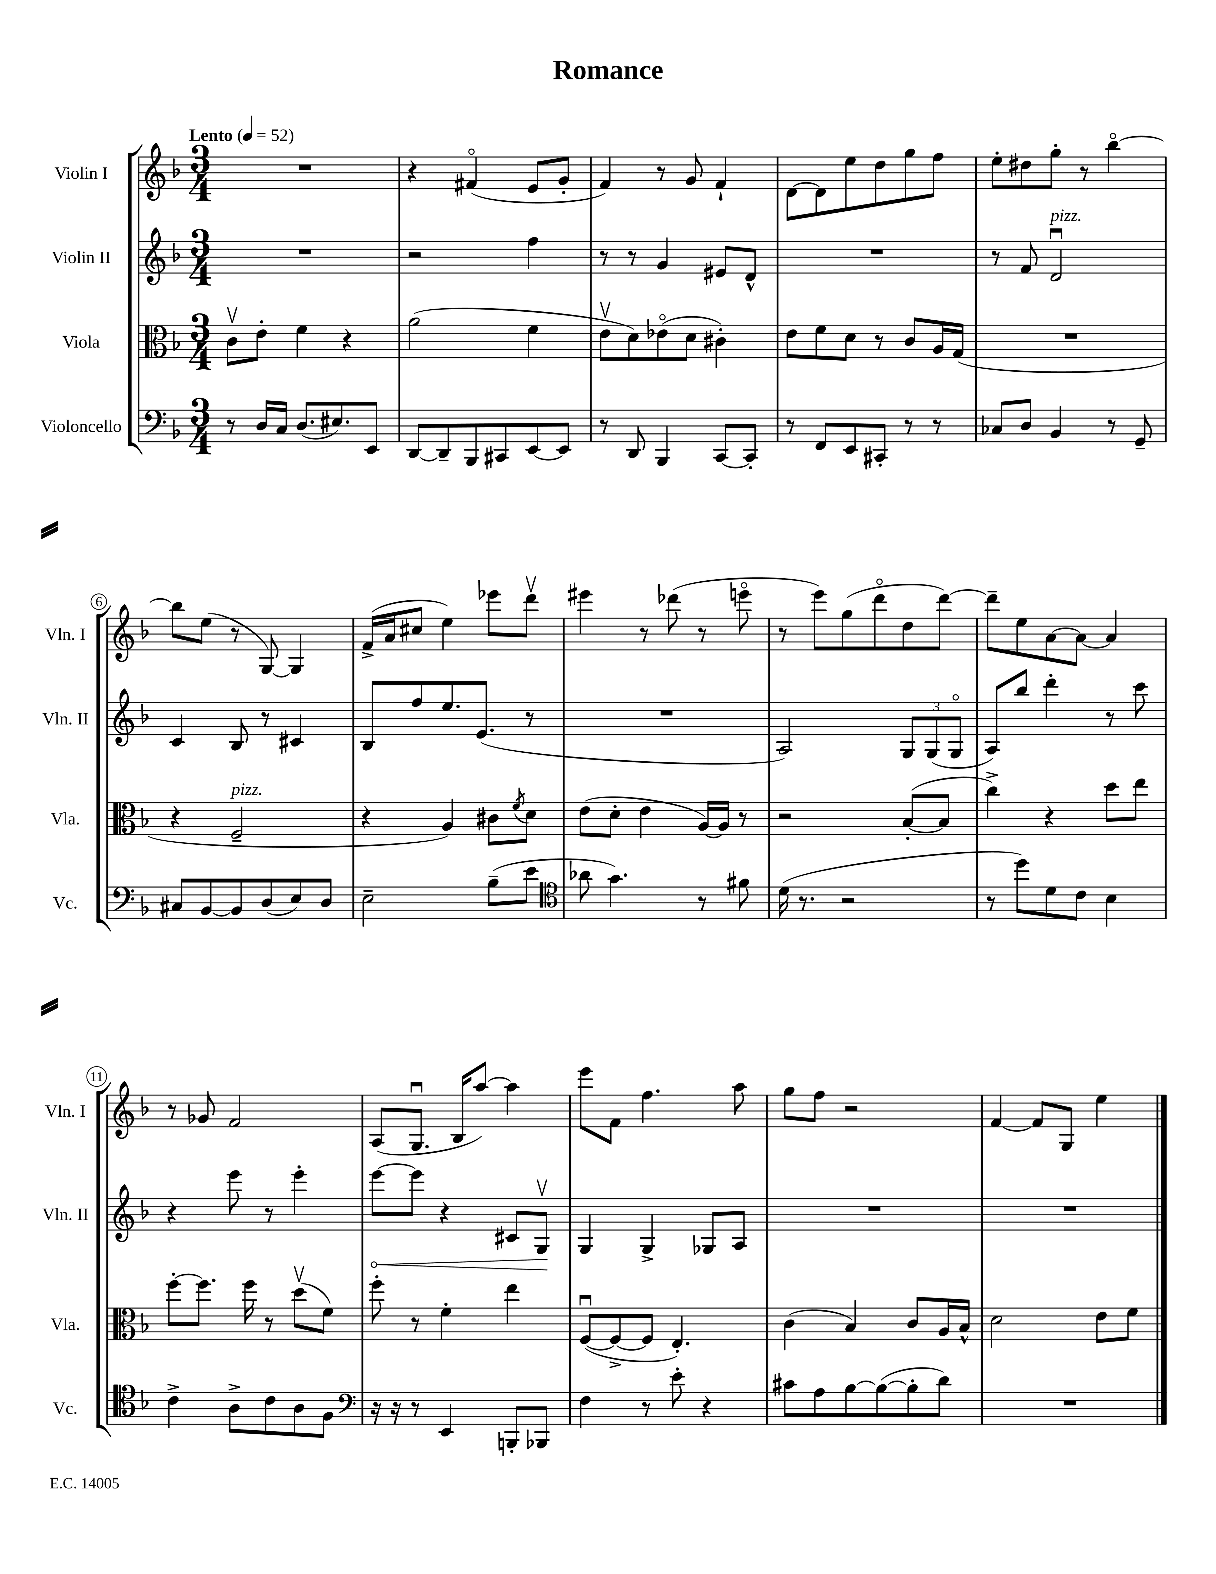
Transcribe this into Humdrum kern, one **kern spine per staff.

**kern	**kern	**kern	**kern
*staff4	*staff3	*staff2	*staff1
*clefF4	*clefC3	*clefG2	*clefG2
*k[b-]	*k[b-]	*k[b-]	*k[b-]
*M3/4	*M3/4	*M3/4	*M3/4
*MM52	*MM52	*MM52	*MM52
8r	8cv	2.r	2.r
16D	8e'	.	.
16C	.	.	.
(8.D	4f	.	.
8.E#)	.	.	.
.	4r	.	.
8EE	.	.	.
=	=	=	=
[8DD	(2a	2r	4r
8DD~]	.	.	.
8BBB-	.	.	(4f#o
8CC#	.	.	.
[8EE	4f	4ff	8e
8EE]	.	.	8g'
=	=	=	=
8r	8ev	8r	4f)
8DD	8d)	8r	.
4BBB-	(8e-o	4g	8r
.	8d	.	8g
[8CC	4c#')	8e#	4f`
8CC']	.	8d^^	.
=	=	=	=
8r	8e	2.r	[8d
8FF	8f	.	8d]
8EE	8d	.	8ee
8CC#'	8r	.	8dd
8r	8c	.	8gg
8r	16A	.	8ff
.	(16G	.	.
=	=	=	=
8C-	2.r	8r	8ee'
8D	.	8f	8dd#
4BB-	.	2du	8gg'
.	.	.	8r
8r	.	.	[4bb-o
8GG~	.	.	.
=	=	=	=
8C#	4r	4c	8bb-]
[8BB-	.	.	(8ee
8BB-]	2F~	8B-	8r
(8D	.	8r	[8G)
8E)	.	4c#	4G]
8D	.	.	.
=	=	=	=
2E~	4r	8B-	(16f^
.	.	.	16a
.	.	8ff	8cc#
.	4A)	8.ee	4ee)
.	.	(8.e	.
(8B-~	8c#	.	8eee-
.	8qf	.	.
8e	8d	8r	8dddv
=	=	=	=
*clefC4	*	*	*
8a-	(8e	2.r	4eee#
4.g)	8d'	.	.
.	4e	.	8r
.	.	.	(8ddd-
8r	[16A)	.	8r
.	16A]	.	.
8f#	8r	.	8eeeo
=	=	=	=
(16d	2r	2A)	8r
8.r	.	.	.
.	.	.	8eee)
2r	.	.	(8gg
.	.	.	8dddo
.	([8B-'	12G	8dd
.	.	(12G	.
.	8B-]	.	[8ddd)
.	.	12Go	.
=	=	=	=
8r	4cc^)	8A)	8ddd~]
8dd)	.	8bb-	8ee
8d	4r	4ddd'	[8a
8c	.	.	8a_
4B-	8dd	8r	4a]
.	8ee	8ccc	.
=	=	=	=
4c^	[8ff'	4r	8r
.	8.ff]	.	8g-
8A^	.	8eee	2f
.	16ff	.	.
8c	8r	8r	.
8A	(8ddv	4eee'	.
8F	8f)	.	.
=	=	=	=
*clefF4	*	*	*
16r	8ff'	[8eee	(8A
16r	.	.	.
8r	8r	8eee]	8.Gu
4EE	4f'	4r	.
.	.	.	16B-
.	.	.	[8aa)
8BBB'	4ee	8c#	4aa]
8BBB-	.	8Gv	.
=	=	=	=
4F	([8Fu	4G	8eee
.	8F^_	.	8f
8r	8F]	4G^	4.ff
8e'	4.E')	.	.
4r	.	8G-	.
.	.	8A	8aa
=	=	=	=
8c#	(4c	2.r	8gg
8A	.	.	8ff
[8B-	4B-)	.	2r
(8B-_	.	.	.
8B-']	8c	.	.
8d)	16A	.	.
.	16B-^^	.	.
=	=	=	=
2.r	2d	2.r	[4f
.	.	.	8f]
.	.	.	8G
.	8e	.	4ee
.	8f	.	.
==	==	==	==
*-	*-	*-	*-
